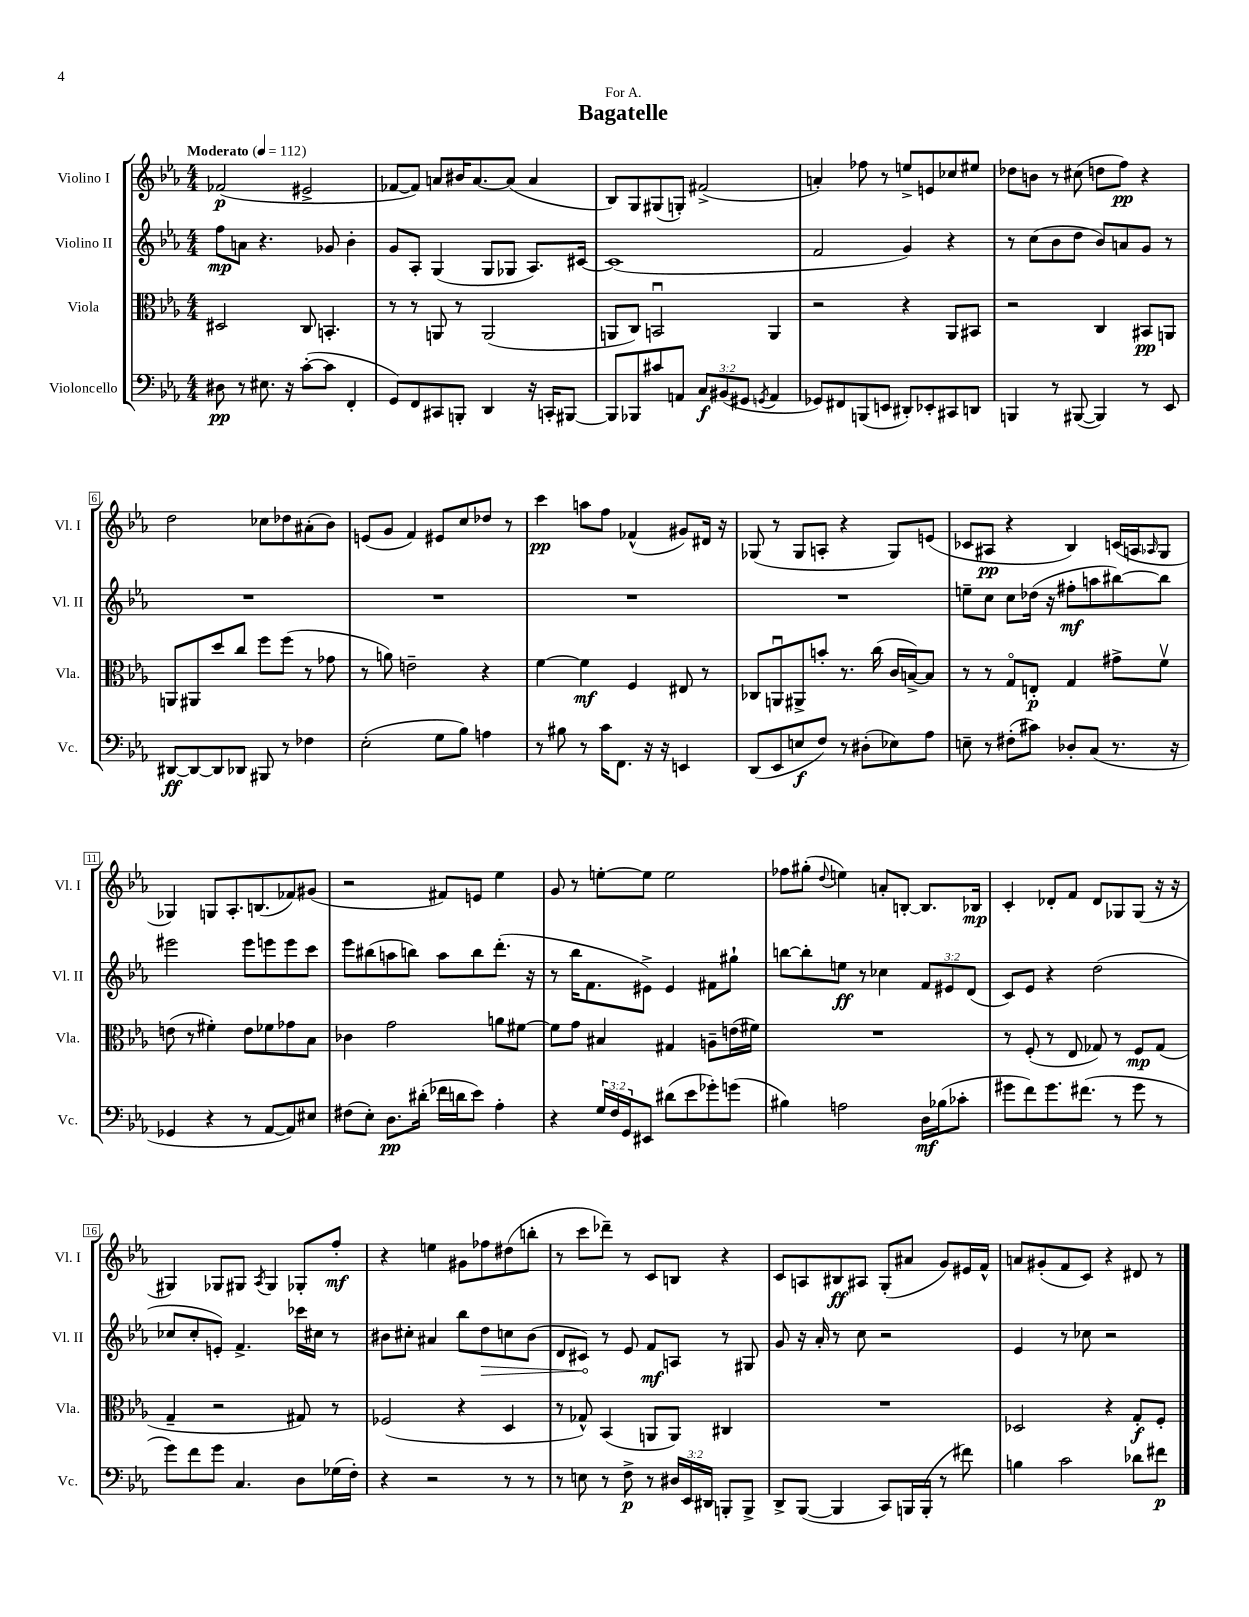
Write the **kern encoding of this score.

**kern	**kern	**kern	**kern
*staff4	*staff3	*staff2	*staff1
*clefF4	*clefC3	*clefG2	*clefG2
*k[b-e-a-]	*k[b-e-a-]	*k[b-e-a-]	*k[b-e-a-]
*M4/4	*M4/4	*M4/4	*M4/4
*MM112	*MM112	*MM112	*MM112
8D#	2D#	8ff	(2f-
8r	.	8a	.
8.E#	.	4.r	.
16r	.	.	.
([8c'	8C	.	2e#^
8c]	4.BB'	8g-	.
4FF'	.	4b-'	.
=	=	=	=
8GG)	8r	8g	[8f-
8FF	8r	8A-'	8f-])
8CC#	8AA	(4G	8a
8BBB'	8r	.	16b#
.	.	.	[8.a
4DD	(2AA	8G	.
.	.	8G-	(8a]
16r	.	8.A-)	4a
16CC'	.	.	.
[8BBB#	.	.	.
.	.	[16c#	.
=	=	=	=
8BBB#]	8AA	(1c#]	8B-)
8BBB-	8C)	.	8G
8c#	2BBu	.	(8G#
8AA	.	.	8G')
12C	.	.	(2f#^
(12BB#	.	.	.
12GG#	.	.	.
8qGG	.	.	.
4AA	4AA	.	.
=	=	=	=
8GG-)	2r	2f	4a')
8FF#	.	.	.
(8BBB	.	.	8ff-
8EE	.	.	8r
8DD#')	4r	4g)	8ee^
8EE-'	.	.	8e
8CC#	8AA-	4r	8cc-
8DD	8BB#	.	8ee#
=	=	=	=
4BBB	2r	8r	8dd-
.	.	(8cc	8b
8r	.	8b-	8r
([8BBB#	.	8dd	(8cc#
4BBB#])	4C	8b-)	8dd
.	.	8a	8ff)
8r	8BB#	8g	4r
8EE-	8AA	8r	.
=	=	=	=
[8DD#	8AA	1r	2dd
8DD#_	8AA#	.	.
8DD#]	8dd	.	.
8DD-	8cc	.	.
8BBB#	8ff	.	8cc-
8r	(8ff	.	8dd-
4F-	8r	.	(8a#'
.	8g-	.	8b-)
=	=	=	=
(2E-'	8r	1r	(8e
.	8a)	.	8g
.	2e~	.	4f)
8G	.	.	8e#
8B-)	.	.	8cc
4A	4r	.	8dd-
.	.	.	8r
=	=	=	=
8r	[4f	1r	4ccc
8B#	.	.	.
8r	4f]	.	8aa
16c	.	.	8ff
8.FF	.	.	.
.	4F	.	(4f-^^
16r	.	.	.
16r	.	.	.
4EE	8E#	.	8g#)
.	8r	.	16d#
.	.	.	16r
=	=	=	=
(8DD	8C-	1r	(8G-
8EE-	8AAu	.	8r
8E	8AA#^	.	8G-
8F)	8b'	.	8A'
8r	8.r	.	4r
(8D#'	.	.	.
.	(16cc	.	.
8E-)	16c	.	8G-)
.	[16B^)	.	.
8A-	8B]	.	(8e
=	=	=	=
8E~	8r	8ee~	8c-
8r	8r	8cc	8A#
(8F#'	8Go	8cc	4r
8c#)	8E'	(16dd-	.
.	.	16r	.
8D-'	4G	8ff#'	4B-)
(8C	.	8aa	.
8.r	8g#^	[8bb#)	(16c
.	.	.	16A
.	.	.	16qqA-
.	8fv	8bb#]	8G
16r	.	.	.
=	=	=	=
4GG-	(8e	2eee#	4G-)
.	8r	.	.
4r	4f#')	.	8G
.	.	.	8.A-'
8r	8e	8eee#	.
.	.	.	(8.B
[8AA-	8f-	8eee	.
8AA-])	8g-	8eee	8f-)
8E#	8B-	8ccc	(8g#
=	=	=	=
(8F#	4c-	8eee-	2r
8E-')	.	(8bb#	.
8.D	2g	8aa	.
.	.	8bb)	.
(16d#'	.	.	.
16f-	.	8aa	8f#)
16d	.	.	.
8e-)	.	8bb	8e
4A-'	8a	(8.ddd'	4ee-
.	[8f#	.	.
.	.	16r	.
=	=	=	=
4r	8f#]	8r	8g
.	8g	16bb-	8r
.	.	8.f	.
24G	4B#	.	[8ee'
24F	.	.	.
24GG	.	.	.
8EE#	.	8e#^)	8ee]
(8d#	4G#	4e#	2ee
8e-	.	.	.
8g-')	8A~	8f#	.
(8g	(16e	8gg#`	.
.	16f#)	.	.
=	=	=	=
4B#)	1r	[8bb	8ff-
.	.	8bb']	(8gg#'
.	.	.	8qqdd
2A	.	8ee	4ee)
.	.	8r	.
.	.	4cc-	8a'
.	.	.	[8B'
16D	.	12f	8.B]
(16B-	.	.	.
.	.	12e#	.
8c-'	.	.	.
.	.	(12d	.
.	.	.	16B-
=	=	=	=
8g#	8r	8c)	4c'
8f)	(8F'	8e-	.
8.g#	8r	4r	8d-'
.	8E-	.	8f
(8.f#	.	.	.
.	8G-)	(2dd	8d-
8r	8r	.	8G-
8g#	8F	.	(8G-
8r	(8G-	.	16r
.	.	.	16r
=	=	=	=
8g)	4G~	8cc-	4G#)
8f	.	8cc-'	.
8g	2r	8e')	8G-
4.C	.	4.f^	8G#
.	.	.	8qA-
.	.	.	4G#
8D	8G#)	16ccc-	8G-'
.	.	16cc#	.
(16G-	8r	8r	8ff'
16F')	.	.	.
=	=	=	=
4r	(2F-	8b#	4r
.	.	8cc#'	.
2r	.	4a#	4ee
.	4r	8bb-	8g#
.	.	8dd	8ff-
8r	4D	8cc	(8dd#
8r	.	(8b#	8bb'
=	=	=	=
8r	8r	8d	8r
8E	8G-^^)	8c#)	8ccc
8r	(4BB-	8r	8ddd-~)
8F^	.	8e-	8r
8r	8AA	8f	8c
24D#	8AA)	8A	8B
24EE-	.	.	.
24DD#	.	.	.
8BBB'	4C#	8r	4r
8BBB^	.	8G#	.
=	=	=	=
8DD^	1r	8g	8c
([8BBB-	.	16r	8A
.	.	16a-'	.
4BBB-]	.	8r	8B#
.	.	8cc	8A#
8CC)	.	2r	(8G'
16BBB	.	.	8a#
(16BBB'	.	.	.
8r	.	.	8g)
8f#)	.	.	16e#
.	.	.	16f^^
=	=	=	=
4B	2D-	4e-	8a
.	.	.	(8g#'
2c	.	8r	8f
.	.	8cc-	8c)
.	4r	2r	4r
8d-	8G'	.	8d#
8f#	8F'	.	8r
==	==	==	==
*-	*-	*-	*-
